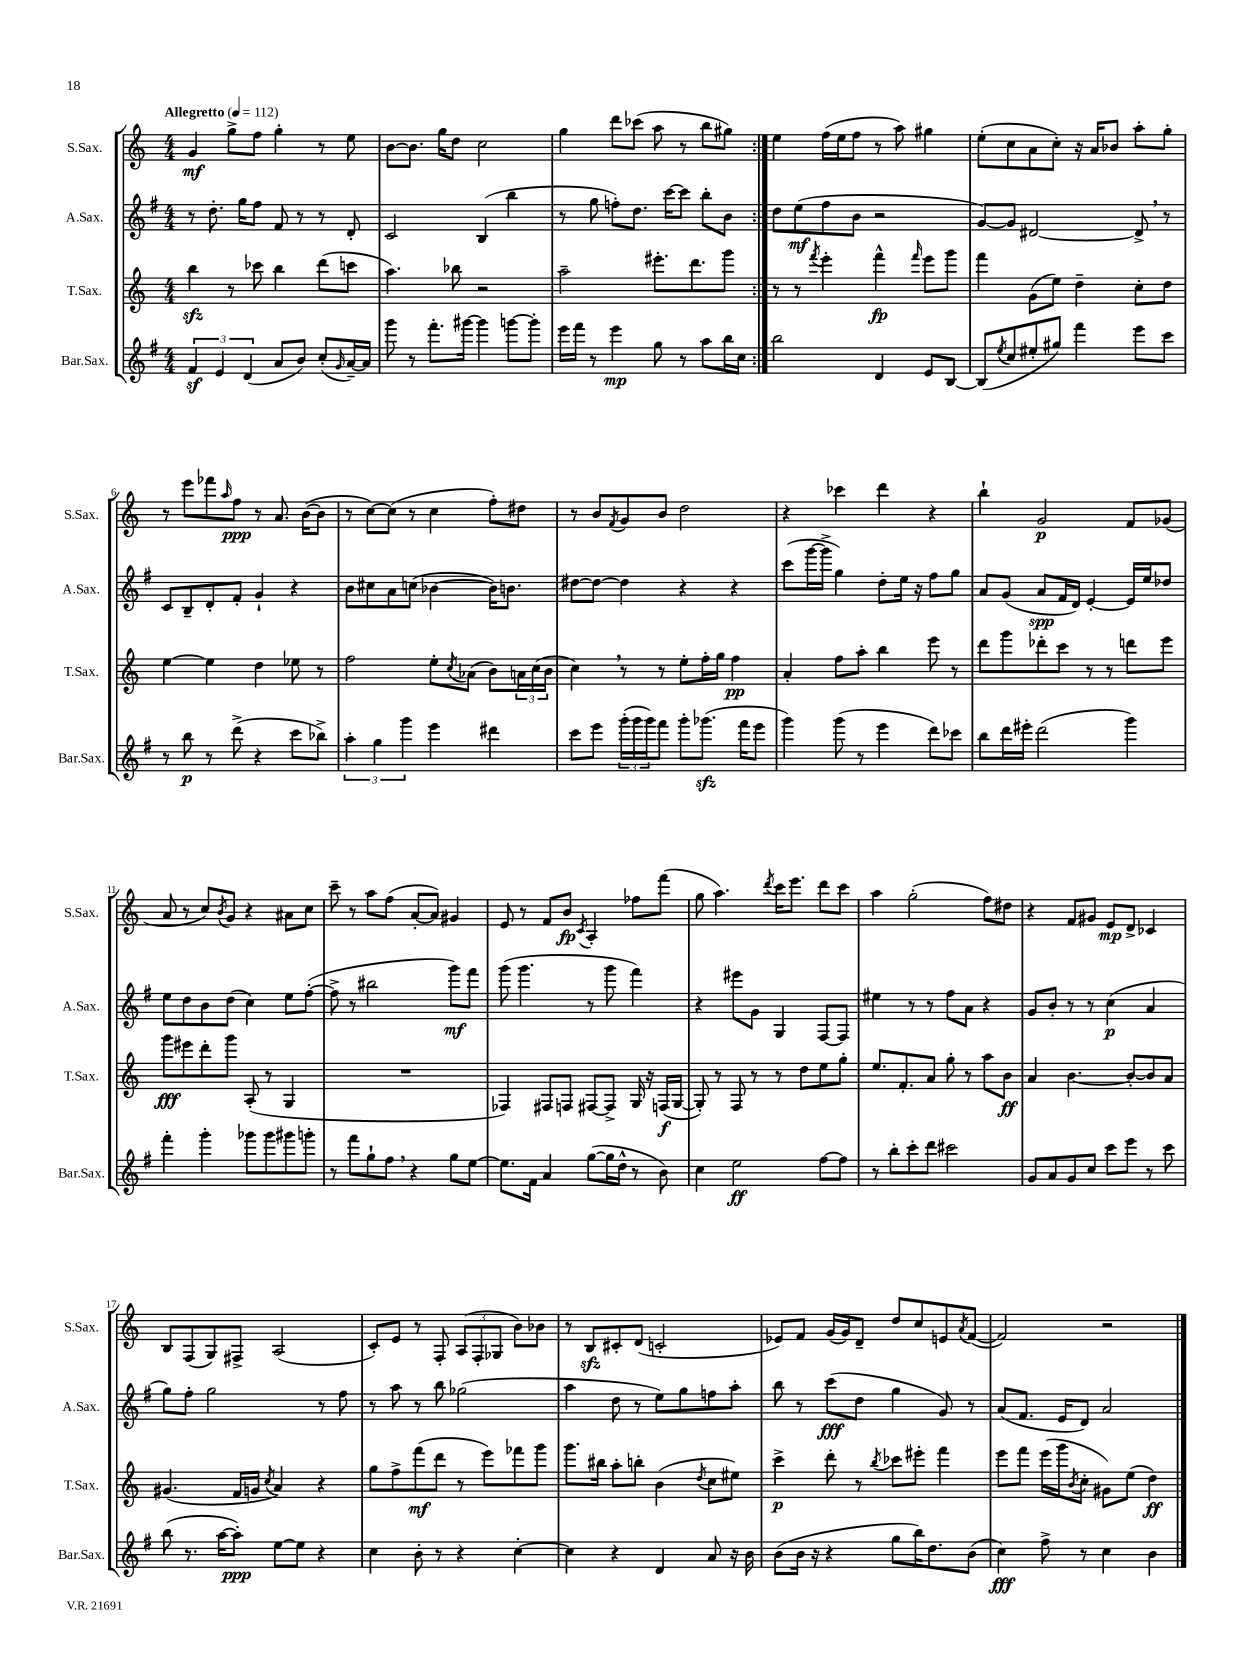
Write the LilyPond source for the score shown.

<<
\new StaffGroup <<
\new Staff = "s0" \with { instrumentName = "S.Sax." shortInstrumentName = "S.Sax." } {
    \clef treble \key c \major \numericTimeSignature \time 4/4 \tempo "Allegretto" 4 = 112
    \repeat volta 2 { g'4\mf g''8-> f''8 g''4-. r8 e''8 |
    b'8~ b'8. g''16 d''8 c''2 |
    g''4 d'''8 ces'''8( a''8 r8 b''8 gis''8) | }
    e''4 f''16( e''16 f''8 r8 a''8) gis''4 |
    e''8-.( c''8 a'8 c''8-.) r16 a'16 bes'8 a''8-. g''8-. |
    r8 e'''8 fes'''8 \grace { a''16 } f''8\ppp r8 a'8. b'16~( b'8 |
    r8 c''8~) c''8( r8 c''4 f''8-.) dis''8 |
    r8 b'8 \acciaccatura { f'8 } g'8 b'8 d''2 |
    r4 ces'''4 d'''4 r4 |
    b''4-! g'2\p f'8 ges'8( |
    a'8 r8 c''8) \acciaccatura { b'8 } g'8 r4 ais'8 c''8 |
    c'''8-- r8 a''8 f''8( a'8~-. a'8) gis'4 |
    e'8 r8 f'8 b'8\fp \acciaccatura { c'8 } a4-. fes''8 f'''8( |
    g''8 a''4.) \acciaccatura { d'''8 } c'''16 e'''8. d'''8 c'''8 |
    a''4 g''2-.( f''8) dis''8 |
    r4 f'8 gis'8 e'8\mp d'8-> ces'4 |
    b8 f8( g8) fis8-> a2( |
    c'8-.) e'8 r8 f8-. \tuplet 3/2 { a8( f8-. ges8 } b'8) bes'8 |
    r8 b8\sfz cis'8-. d'8( c'2-. |
    ees'8) f'8 g'16( g'16) d'8-- d''8 c''8 e'8 \acciaccatura { a'8 } f'8~( |
    f'2) r2 \bar "|." |
}
\new Staff = "s1" \with { instrumentName = "A.Sax." shortInstrumentName = "A.Sax." } {
    \clef treble \key g \major \numericTimeSignature \time 4/4
    \repeat volta 2 { r8 d''8.-. g''16 fis''8 fis'8 r8 r8 d'8-. |
    c'2 b4( b''4 |
    r8 g''8 f''8-.) d''8. c'''16~ c'''8 b''8-. b'8 | }
    d''8 e''8\mf( fis''8 b'8 r2 |
    g'8~) g'8 dis'2~ dis'8-> \breathe r8 |
    c'8 b8-- d'8-. fis'8-. g'4-! r4 |
    b'8 cis''8 a'8 c''8( bes'4~ bes'16) b'8. |
    dis''8~ dis''8~ dis''4 r4 r4 |
    c'''8( g'''16~ g'''16-> g''4) d''8-. e''16 r16 fis''8 g''8 |
    a'8 g'8( a'8\spp fis'16 d'16) e'4~-. e'16 e''16 des''8 |
    e''8 d''8 b'8 d''8( c''4) e''8 fis''8~-.( |
    fis''8-> r8 bis''2 g'''8\mf) fis'''8 |
    g'''8( g'''4. r8 g'''8 fis'''4) |
    r4 eis'''8 g'8 g4 fis8~ fis8 |
    eis''4 r8 r8 fis''8 a'8 r4 |
    g'8 b'8-. r8 r8 c''4\p( a'4 |
    g''8) fis''8-. g''2 r8 fis''8 |
    r8 a''8 r8 b''8 ges''2( |
    a''4 d''8 r8 e''8) g''8 f''8 a''8-. |
    b''8 r8 c'''8\fff( d''8 g''4 g'8) r8 |
    a'8( fis'8. e'16 d'8) a'2 \bar "|." |
}
\new Staff = "s2" \with { instrumentName = "T.Sax." shortInstrumentName = "T.Sax." } {
    \clef treble \key c \major \numericTimeSignature \time 4/4
    \repeat volta 2 { b''4\sfz r8 ces'''8 b''4 d'''8( c'''8 |
    a''4.) bes''8 r2 |
    a''2-- eis'''8.-. d'''8. g'''8 | }
    r8 r8 \acciaccatura { f'''8 } e'''4-. f'''4-^\fp \grace { f'''16 } e'''8 g'''8 |
    f'''4 g'8( e''8) d''4-- c''8-. d''8 |
    e''4~ e''4 d''4 ees''8 r8 |
    f''2 e''8-. \acciaccatura { c''8 } aes'8( b'8) \tuplet 3/2 { a'16 c''16( b'16 } |
    c''4) \breathe r8 r8 e''8-. f''16-. g''16 f''4\pp |
    a'4-. f''8 a''8-. b''4 e'''8 r8 |
    d'''8 g'''8 des'''8-. c'''8 r8 r8 d'''8 e'''8 |
    g'''8\fff eis'''8 d'''8-. g'''8 a8-.( r8 g4 |
    R1 |
    fes4) fis8 f8 fis8~ fis8-> g16 r16 f16\f( g16~ |
    g8-.) r8 f8 r8 r8 d''8 e''8 g''8-. |
    e''8. f'8.-. a'8 g''8-. r8 a''8 b'8\ff |
    a'4 b'4.~ b'8~-. b'8 a'8 |
    gis'4.( f'16 g'16 \acciaccatura { c''8 } a'4) r4 |
    g''8 f''8-> f'''8\mf( d'''8 r8 e'''8) fes'''8 g'''8 |
    g'''8. bis''16 a''8-. b''8-. b'4( \acciaccatura { d''8 } c''8 eis''8) |
    c'''4->\p d'''8-. r8 \acciaccatura { b''8 } ces'''8 eis'''8-. f'''4 |
    e'''8 f'''8 e'''16( g'''16 \acciaccatura { b'8 } c''8-. gis'8) e''8( d''4\ff) \bar "|." |
}
\new Staff = "s3" \with { instrumentName = "Bar.Sax." shortInstrumentName = "Bar.Sax." } {
    \clef treble \key g \major \numericTimeSignature \time 4/4
    \repeat volta 2 { \tuplet 3/2 { fis'4\sf e'4 d'4( } a'8 b'8) c''8-.( \grace { g'16 } a'16~--) a'16 |
    g'''8 r8 fis'''8.-. gis'''16~ gis'''4 g'''8~ g'''8-. |
    e'''16 fis'''16 r8 e'''4\mp g''8 r8 a''8 b''16 c''16 | }
    b''2 d'4 e'8 b8~ |
    b8( \acciaccatura { e''8 } c''8 eis''8-. gis''8) fis'''4 e'''8 c'''8 |
    r8 b''8\p r8 d'''8->( r4 c'''8 bes''8->) |
    \tuplet 3/2 { a''4-. g''4 g'''4 } e'''4 dis'''4 |
    c'''8 e'''8 \tuplet 3/2 { g'''16-.( g'''16 g'''16) } fis'''8 g'''8-. ges'''8.\sfz( fis'''16 e'''8 |
    g'''4) g'''8( r8 e'''4 d'''8) ces'''8 |
    b''8 d'''16 eis'''16-. d'''2( g'''4) |
    fis'''4-. g'''4-. ges'''8 ges'''8 gis'''8 g'''8-. |
    r8 fis'''8 g''8-! fis''8 \breathe r4 g''8 e''8~ |
    e''8. fis'16 a'4 g''8~( g''16 d''16-^ r8 b'8) |
    c''4 e''2\ff fis''8~ fis''8 |
    r8 b''8-. c'''8-. d'''8 cis'''2 |
    g'8 a'8 g'8 c''8 c'''8 e'''8 r8 c'''8 |
    b''8( r8. a''16~ a''8-.\ppp) e''8~ e''8 r4 |
    c''4 b'8-. r8 r4 c''4~-. |
    c''4 r4 d'4 a'8 r16 b'16 |
    b'8( b'16 r16 r4 g''8 b''16) d''8. b'8( |
    c''4\fff) fis''8-> r8 c''4 b'4 \bar "|." |
}
>>
>>
